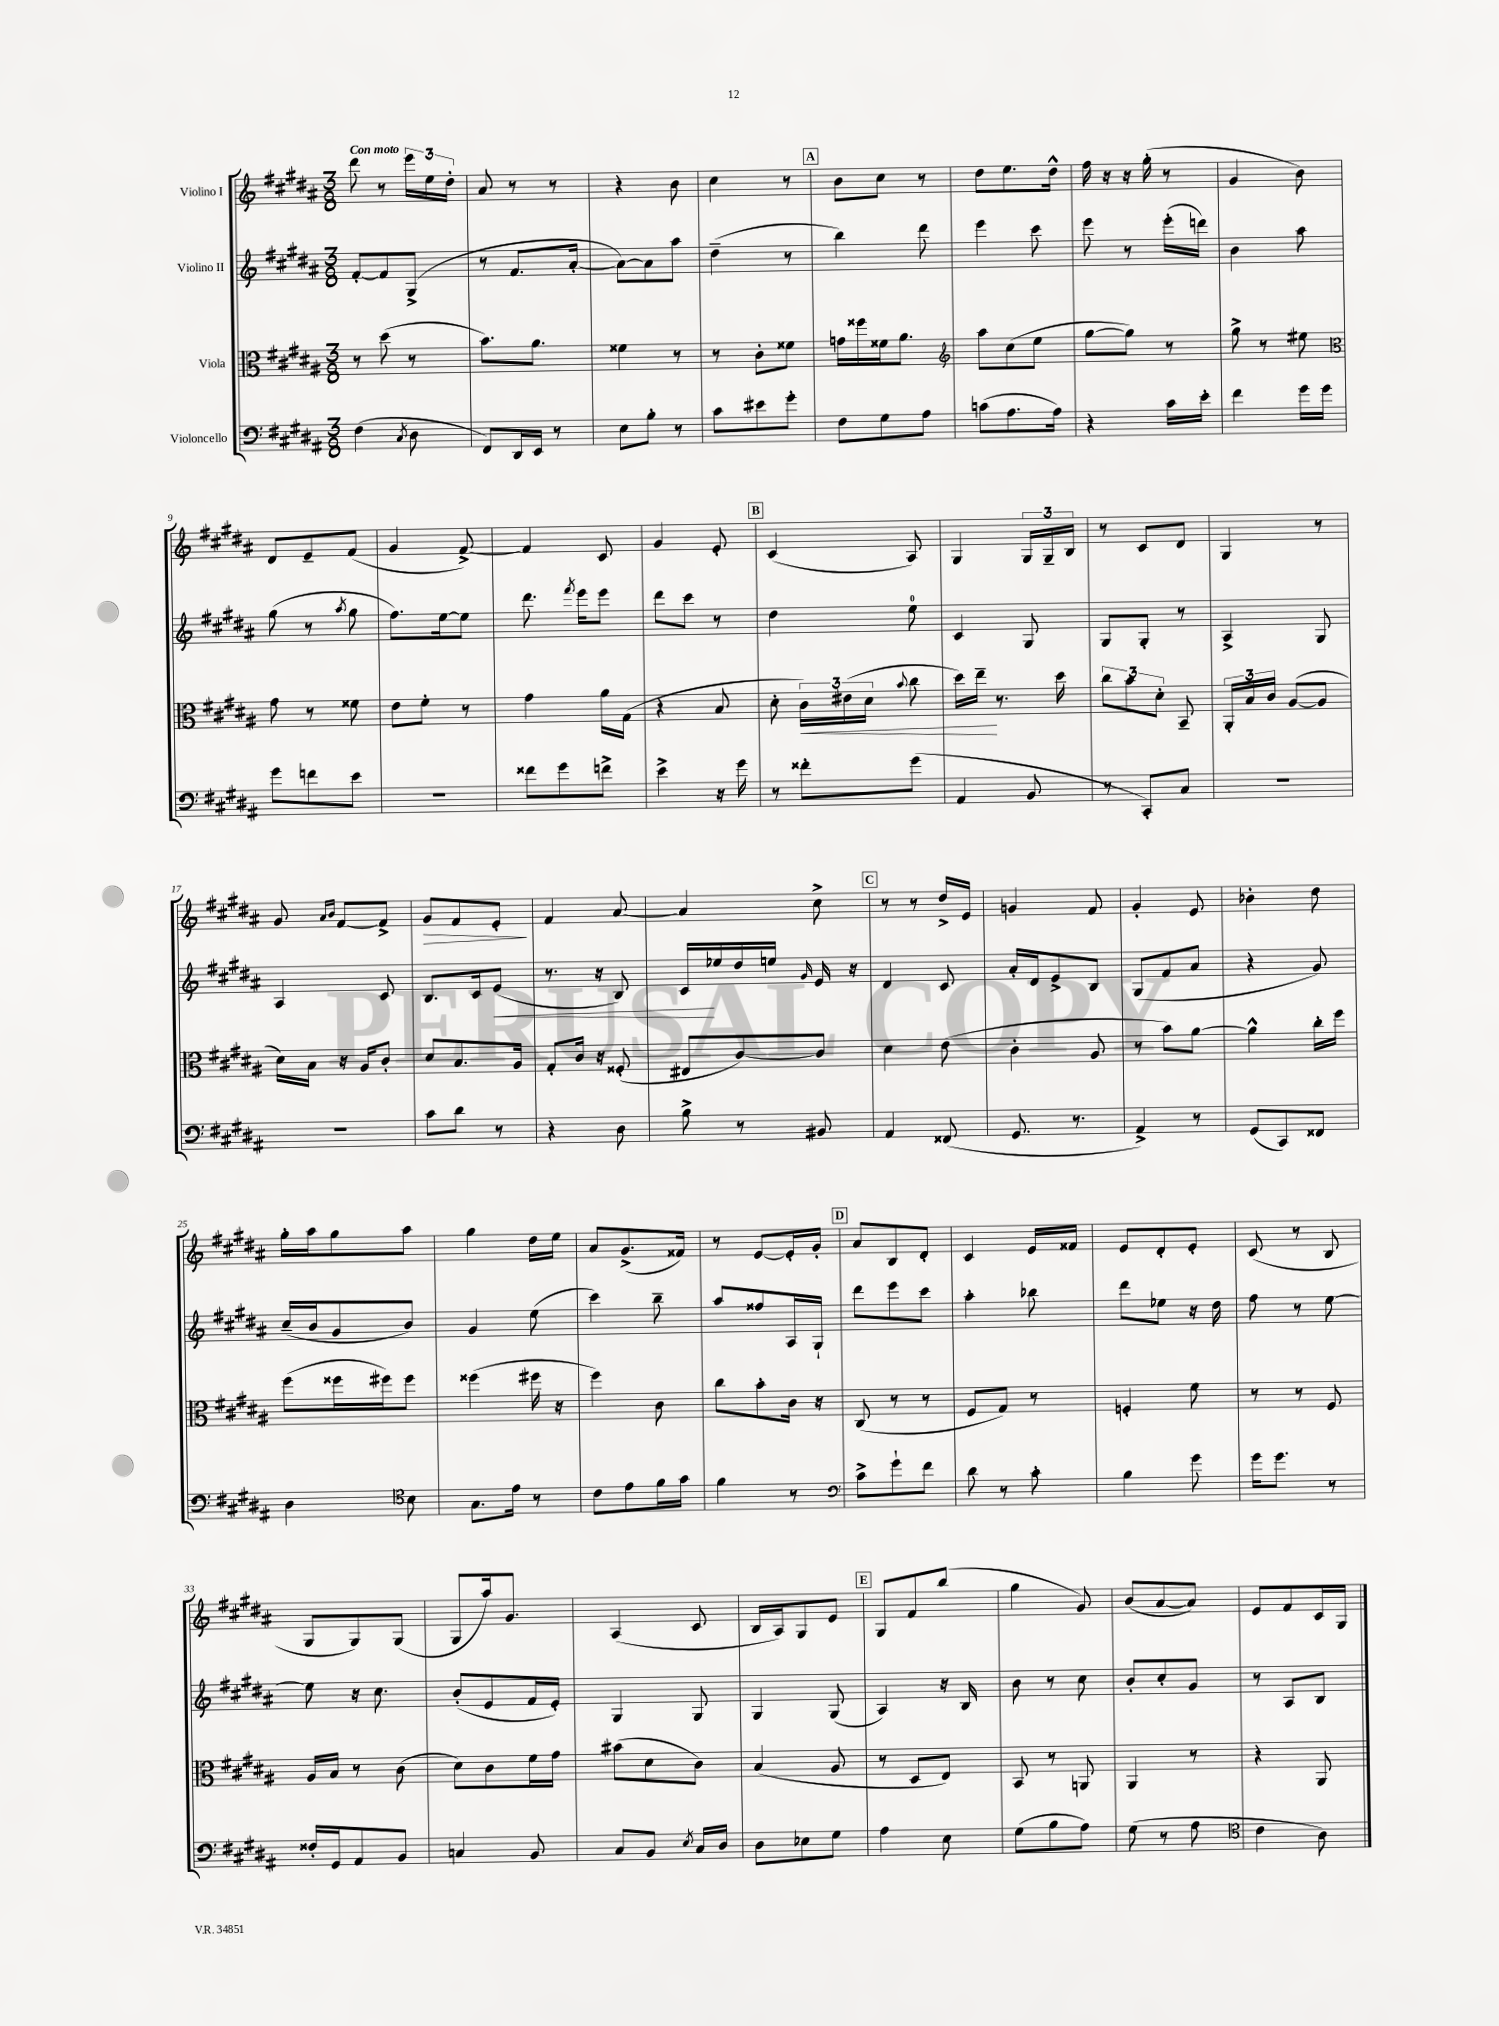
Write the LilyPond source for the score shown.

<<
\new StaffGroup <<
\new Staff = "s0" \with { instrumentName = "Violino I" } {
    \clef treble \key b \major \numericTimeSignature \time 3/8 \tempo "Con moto"
    \autoBeamOff dis'''8 r8 \tuplet 3/2 { e'''16[ e''16 dis''16]-. } |
    ais'8 r8 r8 |
    r4 b'8 |
    cis''4 r8 |
    \mark \markup { \box "A" } b'8[ cis''8] r8 |
    dis''8[ e''8. dis''16]-^ |
    fis''16 r16 r16 gis''16-.( r8 |
    gis'4 b'8) |
    dis'8[ e'8-- fis'8]( |
    gis'4 fis'8~->) |
    fis'4 cis'8 |
    gis'4 e'8-. |
    \mark \markup { \box "B" } cis'4( ais8) |
    gis4 \tuplet 3/2 { gis16[ gis16-- b16] } |
    r8 cis'8[ dis'8] |
    gis4 r8 |
    gis'8 \grace { ais'16[ b'16] } fis'8[~ fis'8]-> |
    gis'8[\> fis'8 e'8]-.\! |
    fis'4 ais'8~ |
    ais'4 cis''8-> |
    \mark \markup { \box "C" } r8 r8 dis''16[-> e'16] |
    g'4 fis'8 |
    gis'4-. e'8 |
    bes'4-. dis''8 |
    gis''16[-. ais''16 gis''8 ais''8] |
    gis''4 dis''16[ e''16] |
    ais'8[ gis'8.->( fisis'16]) |
    r8 e'8[~ e'16-. gis'16]-. |
    \mark \markup { \box "D" } ais'8[ b8 dis'8]-. |
    cis'4 e'16[ fisis'16] |
    e'8[ dis'8-. e'8]-. |
    cis'8( r8 b8 |
    gis8[ gis8) gis8]( |
    gis8[ ais''16) gis'8.] |
    ais4( cis'8 |
    b16[ ais16) gis8 e'8] |
    \mark \markup { \box "E" } gis8[ fis'8 b''8]( |
    gis''4 gis'8) |
    b'8[( ais'8~ ais'8]) |
    e'8[ fis'8 cis'16 gis16] \bar "|." |
}
\new Staff = "s1" \with { instrumentName = "Violino II" } {
    \clef treble \key b \major \numericTimeSignature \time 3/8
    \autoBeamOff fis'8[~-. fis'8 gis8]->( |
    r8 fis'8.[ ais'16]~-. |
    ais'8[~) ais'8 ais''8] |
    dis''4--( r8 |
    \mark \markup { \box "A" } b''4) dis'''8 |
    e'''4 cis'''8 |
    e'''8 r8 e'''16[-.( d'''16]) |
    b'4 ais''8 |
    gis''8( r8 \acciaccatura { ais''8 } gis''8 |
    fis''8.[) e''16~ e''8] |
    dis'''8. \acciaccatura { fis'''8 } e'''16[ e'''8] |
    dis'''8[ cis'''8] r8 |
    \mark \markup { \box "B" } dis''4 e''8-0 |
    cis'4 gis8 |
    gis8[ gis8]-. r8 |
    ais4-> gis8 |
    ais4 cis'8 |
    b8.[ cis'16 e'8]\<( |
    r8. r16 b8) |
    cis'16[\! ees''16 dis''16 e''16] \grace { gis'16 } e'16 r16 |
    \mark \markup { \box "C" } dis'4 cis'8 |
    ais'16[-. dis'16 e'8-> b8] |
    gis8[( fis'8 ais'8] |
    r4 gis'8) |
    cis''16[--( b'16 gis'8 b'8]) |
    gis'4 e''8( |
    cis'''4) b''8-- |
    ais''8[ fisis''8 ais16 gis16]-! |
    \mark \markup { \box "D" } dis'''8[ e'''8 cis'''8] |
    ais''4-. bes''8 |
    dis'''8[ ees''8] r16 dis''16 |
    fis''8 r8 e''8~ |
    e''8 r16 cis''8. |
    b'8[-.( e'8 fis'16 e'16]-.) |
    gis4 gis8 |
    gis4 gis8( |
    \mark \markup { \box "E" } ais4) r16 b16 |
    b'8 r8 cis''8 |
    b'8[-. cis''8-. gis'8] |
    r8 ais8[ b8] \bar "|." |
}
\new Staff = "s2" \with { instrumentName = "Viola" } {
    \clef alto \key b \major \numericTimeSignature \time 3/8
    \autoBeamOff r8 dis''8( r8 |
    b'8.[) ais'8.] |
    fisis'4 r8 |
    r8 cis'8[-. fisis'8] |
    \mark \markup { \box "A" } g'16[ fisis''16 fisis'16 ais'8.] |
    \clef treble ais''8[ cis''8( e''8] |
    gis''8[~ gis''8]) r8 |
    gis''8-> r8 eis''8 |
    \clef alto gis'8 r8 fisis'8 |
    e'8[ fis'8]-. r8 |
    gis'4 ais'16[ gis16]( |
    r4 b8 |
    \mark \markup { \box "B" } dis'8-. \tuplet 3/2 { cis'16[\<) eis'16( dis'16] } \appoggiatura { b'8 } cis''8 |
    dis''16[) e''16]--\! r8. dis''16 |
    \tuplet 3/2 { cis''8[ b'8 dis'8]-. } b,8-- |
    \tuplet 3/2 { ais,16[-. b16 cis'16] } ais8[~( ais8] |
    dis'16[) b16] r16 ais16[ cis'8]-. |
    dis'8[ b8. ais16] |
    gis8[-. cis'16] r16 fisis8-.( |
    eis8[ cis'8~) cis'8] |
    \mark \markup { \box "C" } dis'4 e'8( |
    cis'4-. ais8 |
    r8 b'8[) ais'8]~ |
    ais'4-^ cis''16[-. fis''16] |
    fis''8[( fisis''16 fis''16) fis''8] |
    fisis''4( fis''16 r16 |
    fis''4) cis'8 |
    cis''8[ b'8-. cis'16] r16 |
    \mark \markup { \box "D" } cis8( r8 r8 |
    fis8[ gis8]) r8 |
    f4-. fis'8 |
    r8 r8 fis8 |
    ais16[ b16] r8 cis'8( |
    dis'8[) cis'8 fis'16 gis'16] |
    bis'8[( dis'8 cis'8]) |
    b4( ais8 |
    \mark \markup { \box "E" } r8 dis8[ e8]) |
    b,8 r8 a,8 |
    ais,4 r8 |
    r4 ais,8 \bar "|." |
}
\new Staff = "s3" \with { instrumentName = "Violoncello" } {
    \clef bass \key b \major \numericTimeSignature \time 3/8
    \autoBeamOff fis4( \acciaccatura { cis8 } dis8 |
    fis,8[) dis,16 e,16] r8 |
    e8[ b8]-. r8 |
    cis'8[ eis'8 gis'8]-. |
    \mark \markup { \box "A" } fis8[ gis8 ais8] |
    c'8[( ais8. ais16]) |
    r4 cis'16[ e'16]-. |
    fis'4 gis'16[ gis'16] |
    gis'8[ f'8 e'8] |
    R4. |
    fisis'8[ gis'8 f'8]-> |
    e'4-> r16 gis'16 |
    \mark \markup { \box "B" } r8 fisis'8[-. gis'8]( |
    ais,4 b,8 |
    r8 cis,8[-.) cis8] |
    R4. |
    R4. |
    cis'8[ dis'8] r8 |
    r4 dis8 |
    b8-> r8 bis,8 |
    \mark \markup { \box "C" } ais,4 fisis,8( |
    gis,8. r8. |
    ais,4->) r8 |
    gis,8[( cis,8) fisis,8] |
    dis4 \clef tenor b8 |
    gis8.[ e'16] r8 |
    cis'8[ e'8 fis'16 gis'16] |
    fis'4 r8 |
    \mark \markup { \box "D" } \clef bass cis'8[-> gis'8-! fis'8] |
    dis'8 r8 cis'8-. |
    b4 gis'8 |
    gis'16[ gis'8.] r8 |
    fisis16[-. gis,16 ais,8 b,8] |
    c4 b,8 |
    cis8[ b,8] \acciaccatura { e8 } cis16[ dis16] |
    dis8[ ees8 gis8] |
    \mark \markup { \box "E" } ais4 e8 |
    gis8[( b8 ais8]) |
    gis8( r8 ais8 |
    \clef tenor cis'4 ais8) \bar "|." |
}
>>
>>
